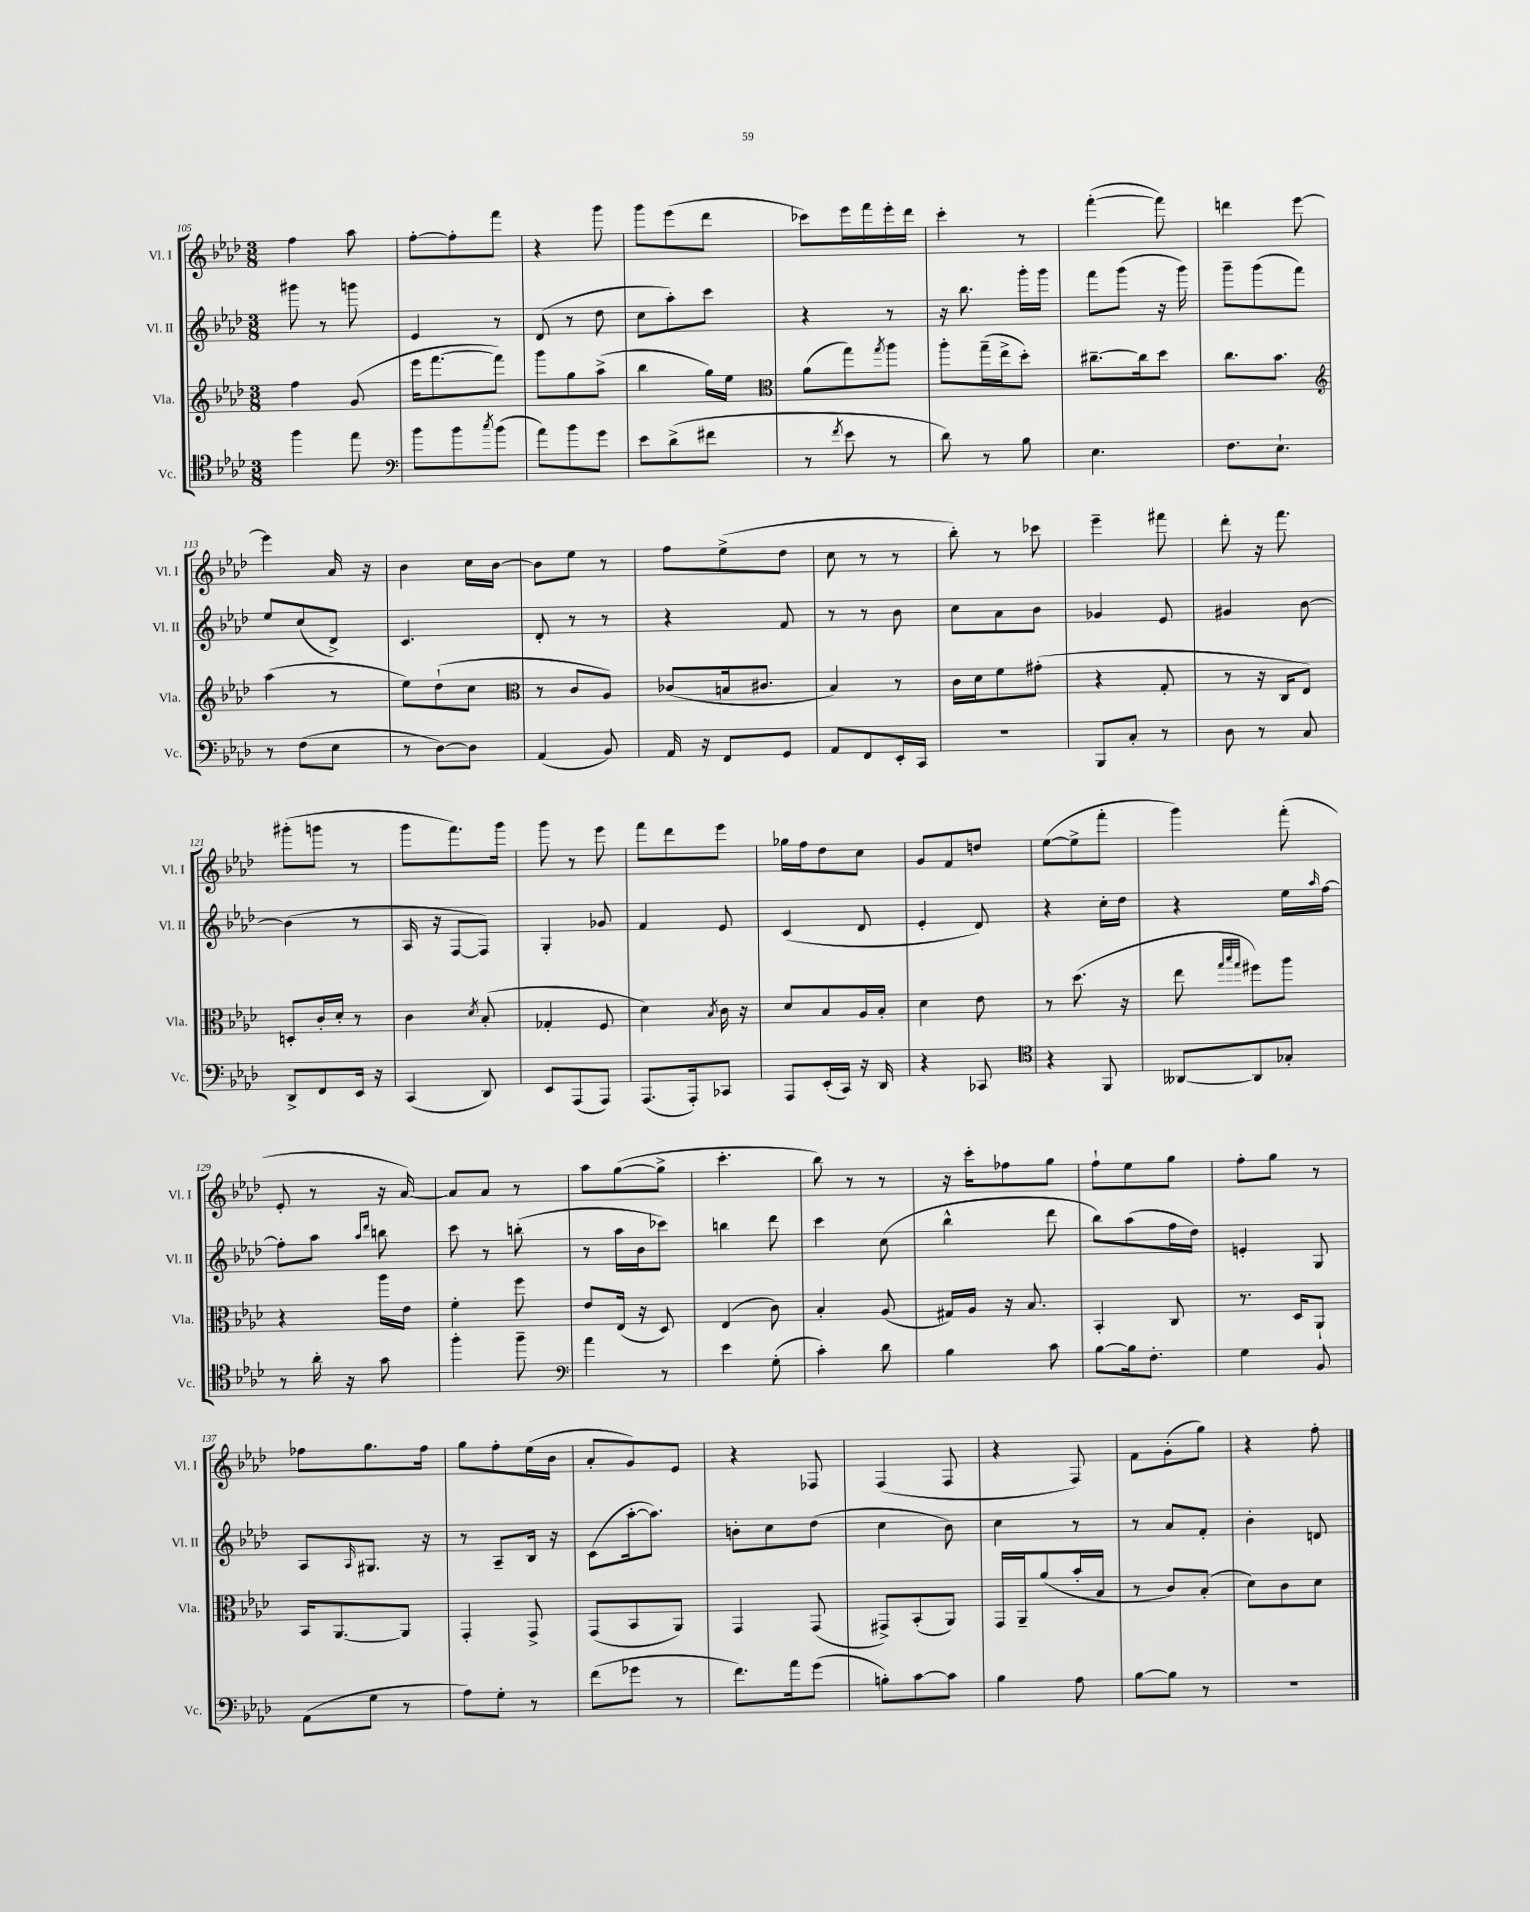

**kern	**kern	**kern	**kern
*part4	*part3	*part2	*part1
*staff4	*staff3	*staff2	*staff1
*I"Vc.	*I"Vla.	*I"Vl. II	*I"Vl. I
*I'Vc.	*I'Vla.	*I'Vl. II	*I'Vl. I
*clefC4	*clefG2	*clefG2	*clefG2
*k[b-e-a-d-]	*k[b-e-a-d-]	*k[b-e-a-d-]	*k[b-e-a-d-]
*M3/8	*M3/8	*M3/8	*M3/8
=105	=105	=105	=105
4ff\	4ff\	8ggg#X\	4ff\
.	.	8r	.
8ee-\	(8g/	8gggn\	8aa-\
=106	=106	=106	=106
*clefF4	*	*	*
8b-\L	16eee-\KL	4e-/	[8ff'\L
.	[8.fff\	.	.
8b-\	.	.	8ff'\]
8qcc/	.	.	.
(8b-\J	8fff\J])	8r	8fff\J
=107	=107	=107	=107
8a-\L)	8ggg\L	(8d-/	4r
8b-\	8gg\	8r	.
8g\J	(8aa-^\J	8dd-\	8ggg\
=108	=108	=108	=108
8e-\L	4bb-\	8cc\L	8ggg\L
(8d-^\	.	8aa-'\)	(8eee-\
8f#X\J	16gg\LL)	8ccc\J	8ddd-\J
.	16ee-\JJ	.	.
=109	=109	=109	=109
*	*clefC3	*	*
8r	(8a-\L	4r	8ccc-X\L)
8qf/	.	.	.
8e-\	8gg\)	.	16eee-\L
.	.	.	16fff\
.	8qgg/	.	.
8r	8aa-\J	8r	16eee-'\
.	.	.	16ddd-\JJ
=110	=110	=110	=110
8d-\)	8aa-'\L	16r	4ccc'\
.	.	8.bb-\	.
8r	(16gg~\L	.	.
.	16ee-^\J	.	.
8B-\	8dd-'\J)	16ggg'\LL	8r
.	.	16ggg\JJ	.
=111	=111	=111	=111
4.E-\	[8.cc#X~\L	8fff\L	([4fff'\
.	.	(8ggg\J	.
.	16cc#\k]	.	.
.	8dd-\J	16r	8fff\])
.	.	16ggg\)	.
=112	=112	=112	=112
8.F\L	8.cc\L	8ggg~\L	4dddn\
.	.	(8ggg\	.
8.E-`\J	8.b-\J	.	.
.	.	8fff\J)	[8eee-\
!!LO:LB:g=z
=113	=113	=113	=113
*	*clefG2	*	*
8r	(4aa-\	8ee-/L	4eee-\]
(8F\L	.	(8cc/	.
8E-\J	8r	8d-^/J)	16a-/
.	.	.	16r
=114	=114	=114	=114
8r	8ee-\L)	4.c/	4b-\
[8D-\L)	(8dd-`\	.	.
8D-\J]	8cc\J	.	16cc\LL
.	.	.	[16b-\JJ
=115	=115	=115	=115
*	*clefC3	*	*
(4AA-/	8r	8d-'/	8b-\L]
.	8c/L	8r	8ee-\J
8BB-/)	8A-/J)	8r	8r
=116	=116	=116	=116
16AA-/	(8c-X/L	4r	8ff\L
16r	.	.	.
8FF/L	16Bn/k	.	(8ee-^\
.	8.c#X/J	.	.
8GG/J	.	8f/	8dd-\J
=117	=117	=117	=117
8AA-/L	4B-/)	8r	8cc\
8FF/	.	8r	8r
16EE-'/L	8r	8b-\	8r
16CC/JJ	.	.	.
=118	=118	=118	=118
4.r	16c\LL	8cc\L	8bb-'\)
.	16d-\J	.	.
.	8f\	8a-\	8r
.	(8g#X'\J	8b-\J	8ccc-X\
=119	=119	=119	=119
8BBB-/L	4r	4g-X/	4eee-~\
8C'/J	.	.	.
8r	8G'/	8e-/	8fff#X\
=120	=120	=120	=120
8D-\	8r	4g#X/	8ddd-'\
8r	16r	.	16r
.	16C/KL	.	8.fff\
8C/	8E-/J)	[8b-\	.
!!LO:LB:g=z
=121	=121	=121	=121
8DD-^/L	8Dn'/L	(4b-\]	(8ggg#X'\L
8FF/	16c'/L	.	8gggn\J
.	16d-'/JJ	.	.
16EE-/Jk	8r	8r	8r
16r	.	.	.
=122	=122	=122	=122
(4CC/	4c\	16A-/	8ggg\L
.	.	16r	.
.	.	[8F/L	8.fff\)
.	8qd-/	.	.
8DD-/)	(8B-'/	8F/J])	.
.	.	.	16ggg\Jk
=123	=123	=123	=123
8EE-/L	4G-X'/	4G'/	8ggg\
(8AAA-/	.	.	8r
8AAA-/J)	8F/	8g-X/	8eee-\
=124	=124	=124	=124
(8.AAA-/L	4d-\)	4f/	8fff\L
.	.	.	8ddd-\
16AAA-'/k)	.	.	.
.	8qB-/	.	.
8CC-X/J	16c\	8e-/	8eee-\J
.	16r	.	.
=125	=125	=125	=125
8AAA-/L	8d-/L	(4c/	16gg-X\LL
.	.	.	16ff\J
(16EE-'/L	8B-/	.	8dd-\
16CC/JJ)	.	.	.
16r	16A-/L	8d-/	8cc\J
16DD-/	16B-'/JJ	.	.
=126	=126	=126	=126
4r	4d-\	4e-'/	8g/L
.	.	.	8f/
8CC-X/	8e-\	8d-/)	8ddn/J
=127	=127	=127	=127
*clefC4	*	*	*
4r	8r	4r	([8ee-\L
.	(8.dd-\	.	8ee-^\]
8FF/	.	16cc'\LL	8fff'\J
.	16r	16dd-\JJ	.
=128	=128	=128	=128
[8AA--X/L	8ee-\	4r	4ggg\)
.	32qqgg/LLL	.	.
.	32qqbb-/	.	.
.	32qqgg/JJJ	.	.
8AA--/]	8ff#X\L)	.	.
8G-X'/J	8aa-\J	16ee-\LL	(8fff'\
.	.	16qqaa-/	.
.	.	[16ff\JJ	.
!!LO:LB:g=z
=129	=129	=129	=129
8r	4r	8ff'\L]	8e-'/
16a-'\	.	8aa-\J	8r
16r	.	.	.
.	.	16qqaa-/LL	.
.	.	16qqddd-/JJ	.
8g\	16aa-\LL	8bbn\	16r
.	16e-\JJ	.	[16a-/)
=130	=130	=130	=130
4ff'\	4f'\	8ccc\	8a-/L]
.	.	8r	8a-/J
8ff~\	8ff\	(8bbn'\	8r
=131	=131	=131	=131
*clefF4	*	*	*
4a-\	8e-/L	8r	8aa-\L
.	(16E-/Jk	16aa-\LL	([8gg\
.	16r	16b-\J	.
8r	8D-/)	8ccc-X\J)	8gg^\J]
=132	=132	=132	=132
4e-\	(4E-/	4bbn\	4.ccc'\
(8G'\	8c\)	8ddd-\	.
=133	=133	=133	=133
4c'\)	4B-'/	4ccc\	8bb-\)
.	.	.	8r
8d-\	(8A-/	(8cc\	8r
=134	=134	=134	=134
4B-\	16G#X/LL)	4bb-^^\	16r
.	16A-/JJ	.	16ccc'\KL
.	16r	.	8ff-X\
.	8.B-/	.	.
8c\	.	8ddd-\	8gg\J
=135	=135	=135	=135
[8B-\L	4BB-'/	8bb-\L)	8ff`\L
16B-\k]	.	(8aa-\	8ee-\
8.F'\J	.	.	.
.	8C/	16ff\L	8gg\J
.	.	16dd-\JJ)	.
=136	=136	=136	=136
4G\	8.r	4en'/	8ff'\L
.	.	.	8gg\J
.	16D-/KL	.	.
8BB-/	8AA-`/J	8G/	8r
!!LO:LB:g=z
=137	=137	=137	=137
(8AA-\L	16BB-/KL	8A-/L	8ff-X\L
.	[8.AA-/	.	.
.	.	16qqA-/	.
8G\J	.	8.G#X/J	8.gg\
8r	8AA-/J]	.	.
.	.	16r	16ff-\Jk
=138	=138	=138	=138
8A-\L)	4GG'/	8r	8gg\L
8G'\J	.	8A-~/L	8ff'\
8r	8GG^/	16B-/Jk	(16ee-\L
.	.	16r	16b-\JJ
=139	=139	=139	=139
(8f\L	(8GG/L	(8c\L	8a-'/L
8g-X\J	8BB-/	[16aa-'\k	8g/)
.	.	8.aa-\J])	.
8r	8AA-/J)	.	8e-/J
=140	=140	=140	=140
8.f\L)	4GG/	8bn'\L	4r
.	.	8cc\	.
16a-\k	.	.	.
(8g\J	(8GG/	(8dd-\J	8F-X/
=141	=141	=141	=141
8Bn'\L)	8GG#X^/L)	4cc\	(4F/
[8c\	(8BB-'/	.	.
8c\J]	8AA-/J)	8b-\)	8F/
=142	=142	=142	=142
4B-\	16GG/LL	4cc\	4r
.	16AA-~/J	.	.
.	(8a-/	.	.
8A-\	16b-'/L	8r	8F/)
.	16B-/JJ	.	.
=143	=143	=143	=143
[8B-\L	8r	8r	8f\L
8B-\J]	8c/L)	8a-/L	(8g'\
8r	(8B-'/J	8f'/J	8gg\J)
=144	=144	=144	=144
4.r	8d-\L)	4b-'\	4r
.	8c\	.	.
.	8d-\J	8dn/	8ff'\
==	==	==	==
*-	*-	*-	*-
